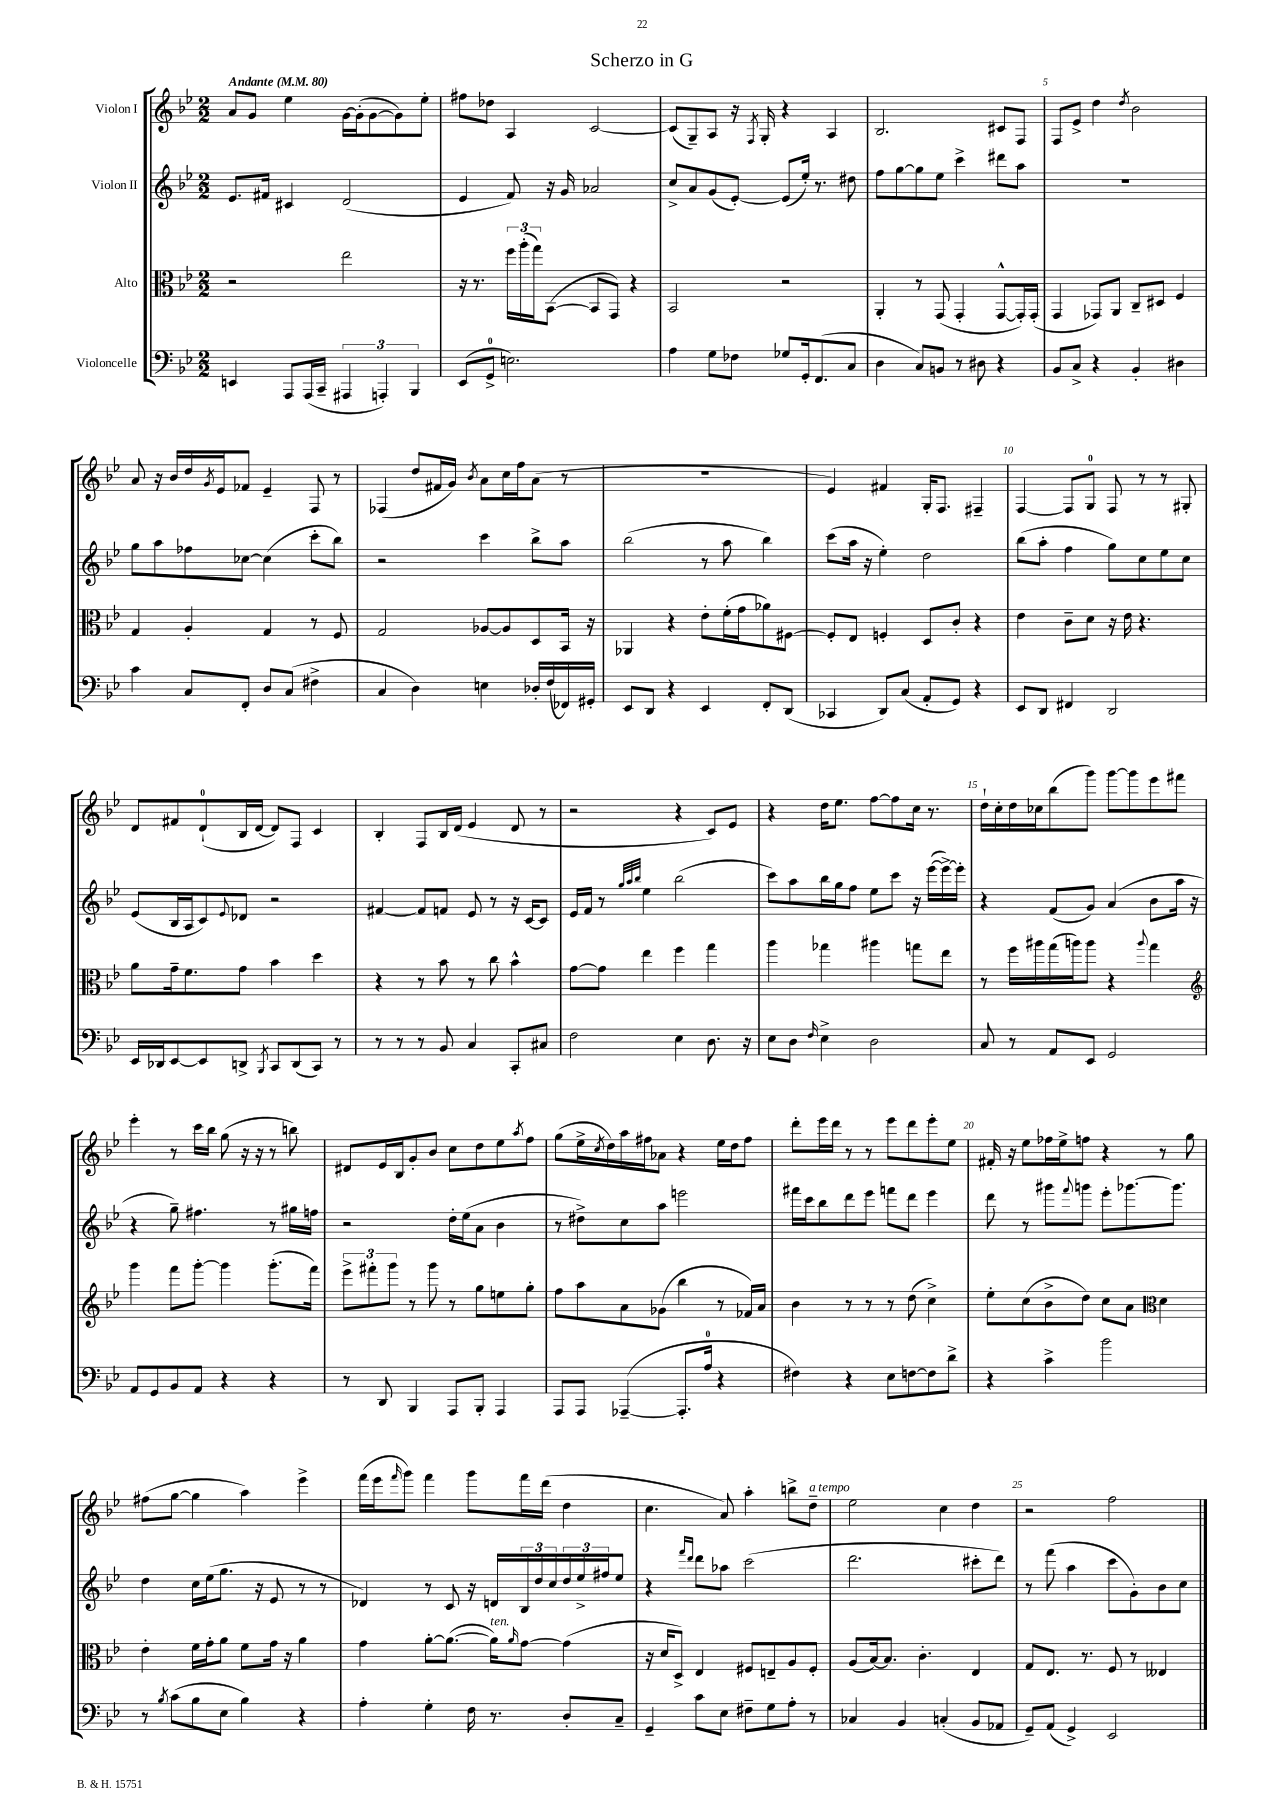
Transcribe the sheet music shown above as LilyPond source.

\header { title = "Scherzo in G" }
<<
\new StaffGroup <<
\new Staff = "s0" \with { instrumentName = "Violon I" } {
    \clef treble \key bes \major \numericTimeSignature \time 2/2 \tempo "Andante" 4 = 80
    a'8 g'8 ees''4 g'16~ g'16-.( g'8~ g'8) ees''8-. |
    fis''8 des''8 a4 c'2~ |
    c'8( g8--) a8 r16 \acciaccatura { f8 } g16-. r4 a4 |
    bes2. cis'8 f8 |
    f8 ees'8-> d''4 \acciaccatura { d''8 } bes'2 |
    a'8 r16 bes'16 d''16 \acciaccatura { g'8 } ees'16 fes'8 ees'4-- f8 r8 |
    fes4( d''8 fis'16 g'16) \acciaccatura { bes'8 } a'8 c''16 f''16 a'8( r8 |
    R1 |
    ees'4) fis'4 g16-. f8. fis4-- |
    f4~ f8 g8-0 f8 r8 r8 gis8-. |
    d'8 fis'8 d'8-0-!( bes16 d'16~ d'8) f8 c'4 |
    bes4-. f8 bes16 d'16( ees'4 d'8 r8 |
    r2 r4 c'8) ees'8 |
    r4 d''16 ees''8. f''8~ f''8 c''16 r8. |
    d''16-! c''16-. d''16 ces''16 bes''8( g'''8) g'''8~ g'''8 ees'''8 fis'''8 |
    ees'''4-. r8 c'''16 bes''16 g''8( r16 r16 r8 b''8) |
    dis'8 ees'16 bes16 g'8-. bes'8 c''8 d''8 ees''8 \acciaccatura { a''8 } f''8 |
    g''8( ees''16-> \acciaccatura { c''8 } d''16) a''16 fis''16 aes'8 r4 ees''16 d''16 fis''8 |
    d'''8-. ees'''16 d'''16 r8 r8 ees'''8 d'''8 ees'''8-. ees''8 |
    fis'16-. r16 ees''8 fes''16 ees''16-> f''8 r4 r8 g''8 |
    fis''8( g''8~ g''4 a''4) ees'''4-> |
    f'''16( ees'''16 \grace { f'''16 } g'''8) f'''4 g'''8 f'''16 d'''16( d''4 |
    c''4. a'8) a''4-. b''8-> d''8--^\markup { \italic "a tempo" } |
    ees''2 c''4 d''4 |
    r2 f''2 \bar "|." |
}
\new Staff = "s1" \with { instrumentName = "Violon II" } {
    \clef treble \key bes \major \numericTimeSignature \time 2/2
    ees'8. fis'16 cis'4 d'2( |
    ees'4 f'8) r16 g'16 aes'2 |
    c''8-> a'8 g'8( ees'8~-.) ees'8( ees''16-.) r8. dis''8 |
    f''8 g''8~ g''8 ees''8 c'''4-> dis'''8 a''8 |
    R1 |
    g''8 a''8 fes''8 ces''8~ ces''4( c'''8-. bes''8) |
    r2 c'''4 bes''8-> a''8 |
    bes''2( r8 a''8 bes''4) |
    c'''8( a''16 r16 ees''4-.) d''2 |
    bes''8( a''8-. f''4 g''8) c''8 ees''8 c''8 |
    ees'8( bes16 a16 c'8) \appoggiatura { ees'8 } des'8 r2 |
    fis'4~ fis'8 f'8 ees'8 r8 r16 c'16~ c'8 |
    ees'16 f'16 r8 \grace { g''32 a''32 bes''32 } ees''4 bes''2( |
    c'''8) a''8 bes''16 g''16 f''8 ees''8 c'''8 r16 ees'''16~( ees'''16~->) ees'''16-. |
    r4 f'8( g'8) a'4( bes'8 a''16 r16 |
    r4 g''8--) fis''4. r8 gis''16 f''16 |
    r2 d''16-. ees''16( a'8 bes'4 |
    r8 dis''8->) c''8 a''8 e'''2 |
    fis'''16 c'''16 bes''8 d'''8 ees'''8 f'''8 d'''8 ees'''4 |
    d'''8 r8 gis'''8 \appoggiatura { f'''8 } g'''8 ees'''8-. ges'''8.~ ges'''8. |
    d''4 c''16 ees''16( g''8. r16 ees'8 r8 r8 |
    des'4) r8 c'8 r16 d'16 \tuplet 3/2 { bes16 d''16 c''16 } \tuplet 3/2 { d''16 ees''16-> fis''16 } ees''8 |
    r4 \grace { f'''16 d'''16 } d'''8 aes''8 c'''2( |
    d'''2. cis'''8-. d'''8) |
    r8 f'''8( a''4 c'''8 g'8-.) bes'8 c''8 \bar "|." |
}
\new Staff = "s2" \with { instrumentName = "Alto" } {
    \clef alto \key bes \major \numericTimeSignature \time 2/2
    r2 ees''2 |
    r16 r8. \tuplet 3/2 { f''16 a''16-.( g''16) } bes,8~( bes,8 g,8) r4 |
    bes,2 r2 |
    a,4-. r8 g,8( g,4-. g,8~-^ g,16-.) g,16-.( |
    g,4 ges,8) a,8 c8-- dis8 f4 |
    g4 a4-. g4 r8 f8 |
    g2 aes8~ aes8 d8 bes,16 r16 |
    aes,4 r4 ees'8-. f'16-.( g'16 aes'8) fis8~ |
    fis8-. ees8 f4-. d8 c'8-. r4 |
    ees'4 c'8-- d'8 r16 ees'16 r4. |
    a'8 g'16-- f'8. g'8 bes'4 d''4 |
    r4 r8 bes'8 r8 c''8 bes'4-^ |
    g'8~ g'8 ees''4 f''4 g''4 |
    a''4 ges''4 ais''4 g''8 ees''8 |
    r8 f''16 ais''16 g''16( a''16) a''8 r4 \appoggiatura { a''8 } g''4 |
    \clef treble g'''4 f'''8 g'''8~-. g'''4 g'''8.-.( f'''16) |
    \tuplet 3/2 { ees'''8-> fis'''8-. g'''8 } r8 g'''8 r8 g''8 e''8 g''8-. |
    f''8 a''8 a'8 ges'8( bes''4 r8 fes'16) a'16 |
    bes'4 r8 r8 r8 d''8( c''4->) |
    ees''8-. c''8( bes'8-> d''8) c''8 a'8 \clef alto d'4 |
    ees'4-. f'16 g'16-. a'8 f'8 g'16 r16 a'4 |
    g'4 a'8~-. a'8.~( a'16^\markup { \italic "ten." }) \grace { a'16 } g'8~ g'4( |
    r16 d'16 d8->) ees4 fis8 e8-- a8 fis8-. |
    a8( bes16~) bes8. c'4.-. ees4 |
    g8 ees8. r8. f8 r8 eeses4 \bar "|." |
}
\new Staff = "s3" \with { instrumentName = "Violoncelle" } {
    \clef bass \key bes \major \numericTimeSignature \time 2/2
    e,4 a,,8 a,,16( c,16-- \tuplet 3/2 { ais,,4 a,,4-.) bes,,4 } |
    ees,8( g,8-0-> e2.) |
    a4 g8 fes8 ges8 g,16-. f,8.( c8 |
    d4 c8) b,8 r8 dis8 r4 |
    bes,8 c8-> r4 bes,4-. dis4 |
    c'4 c8 f,8-. d8 c8( fis4-> |
    c4 d4) e4 des16-. f16( fes,16) gis,16-. |
    ees,8 d,8 r4 ees,4 f,8-. d,8( |
    ces,4 d,8) c8( a,8-. g,8) r4 |
    ees,8 d,8 fis,4 d,2 |
    ees,16 des,16 ees,8~ ees,8 d,8-> \acciaccatura { bes,,8 } c,8 d,8( c,8) r8 |
    r8 r8 r8 bes,8 c4 c,8-. cis8 |
    f2 ees4 d8. r16 |
    ees8 d8 \grace { f16 } ees4-> d2 |
    c8 r8 a,8 ees,8 g,2 |
    a,8 g,8 bes,8 a,8 r4 r4 |
    r8 d,8 bes,,4 a,,8 bes,,8-. a,,4 |
    a,,8 a,,8 aes,,4~--( aes,,8.-. a16-0 r4 |
    fis4) r4 ees8 f8~ f8 d'8-> |
    r4 c'4-> bes'2 |
    r8 \acciaccatura { bes8 } c'8( bes8 ees8 bes4) r4 |
    a4-. g4-. f16 r8. d8-. c8-- |
    g,4-- c'8 ees8 fis8-- g8 a8-. r8 |
    ces4 bes,4 c4-.( bes,8 aes,8 |
    g,8--) a,8( g,4->) ees,2 \bar "|." |
}
>>
>>
\layout { \context { \Score \override BarNumber.break-visibility = ##(#f #t #t) barNumberVisibility = #(every-nth-bar-number-visible 5) } }
